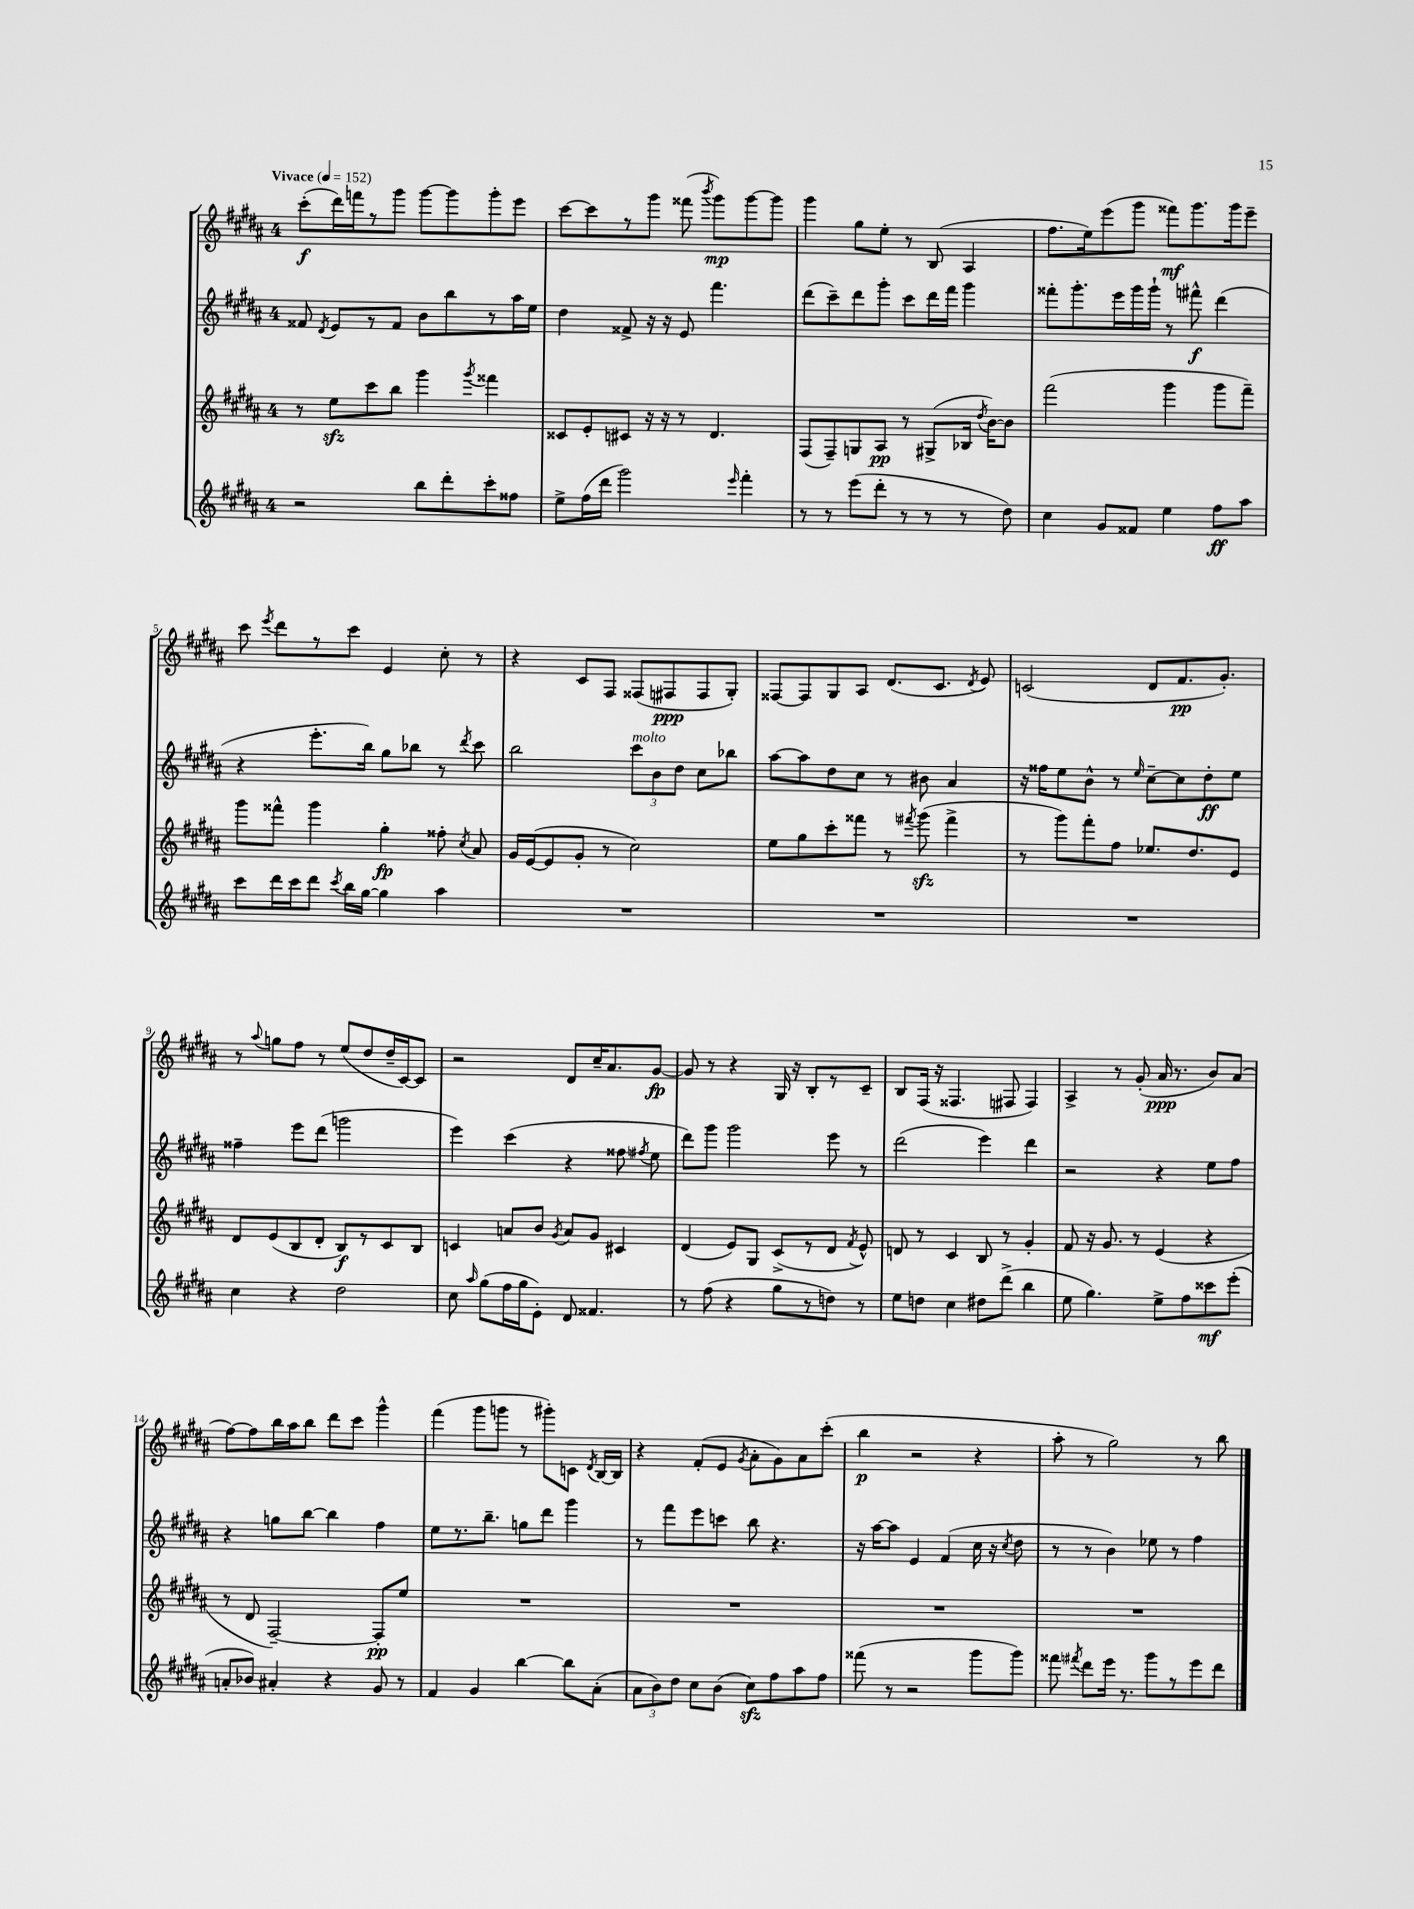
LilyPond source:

<<
\new StaffGroup <<
\new Staff = "s0" {
    \clef treble \key b \major \once \override Staff.TimeSignature.style = #'single-digit \time 4/4 \tempo "Vivace" 4 = 152
    \autoBeamOff cis'''8[-.\f( dis'''16) f'''16 r8 gis'''8] gis'''8[~ gis'''8 gis'''8-. e'''8] |
    cis'''8[~ cis'''8 r8 gis'''8] fisis'''8( \acciaccatura { b'''8 } gis'''8[\mp) gis'''8~ gis'''8] |
    gis'''4 gis''8[ e''8]-. r8 b8( ais4 |
    fis''8.[ e''16) e'''8( gis'''8] fisis'''8[\mf) gis'''8. gis'''16 e'''8]-- |
    cis'''8 \acciaccatura { e'''8 } dis'''8[ r8 cis'''8] e'4 cis''8-. r8 |
    r4 cis'8[ fis8] fisis8[( fis8\ppp fis8 gis8]-.) |
    fisis8[~ fisis8 gis8 ais8] dis'8.[( cis'8.] \acciaccatura { dis'8 } e'8) |
    c'2( dis'8[ fis'8.\pp gis'8.]-.) |
    r8 \appoggiatura { ais''8 } g''8[ fis''8] r8 e''8[( dis''8 dis''16-- cis'16~) cis'8] |
    r2 dis'8[ cis''16-- ais'8. gis'8]~\fp |
    gis'8 r8 r4 gis16 r16 b8[-. r8 cis'8]-- |
    b8[ fis16]( r16 fisis4. fis8 fis4) |
    ais4-> r8 gis'8-.( ais'16\ppp r8. b'8[) ais'8]( |
    fis''8[~) fis''8 b''16 ais''16 b''8] dis'''8[ cis'''8] gis'''4-^ |
    fis'''4( gis'''8[ g'''8] r8 gis'''8[-.) c'8] \acciaccatura { dis'8 } b16[~ b16] |
    r4 fis'8[-.( e'8] \acciaccatura { gis'8 } ais'8[-. gis'8) ais'8 cis'''8]-.( |
    b''4\p r2 r4 |
    ais''8-. r8 gis''2) r8 b''8 \bar "|." |
}
\new Staff = "s1" {
    \clef treble \key b \major \once \override Staff.TimeSignature.style = #'single-digit \time 4/4
    \autoBeamOff fisis'8 \acciaccatura { dis'8 } e'8[ r8 fisis'8] b'8[ b''8 r8 ais''16 e''16] |
    dis''4 fisis'8-> r16 r16 e'8 fis'''4. |
    dis'''8[( cis'''8--) dis'''8 gis'''8]-. cis'''8[ dis'''16 fis'''16] gis'''4 |
    fisis'''8[-. gis'''8.-. e'''16 gis'''16 gis'''16]-! r8 fis'''8-^\f dis'''4( |
    r4 e'''8.[-. b''16]) gis''8[ bes''8] r8 \acciaccatura { dis'''8 } cis'''8 |
    b''2 \tuplet 3/2 { cis'''8[^\markup { \italic "molto" } b'8 dis''8] } cis''8[ bes''8] |
    ais''8[~ ais''8 dis''8 cis''8] r8 bis'8 ais'4 |
    r16 fisis''16[ e''8 b'8]-^ r8 \grace { e''16 } cis''8[~-- cis''8 dis''8-.\ff e''8] |
    fisis''4-- e'''8[ dis'''8]( g'''2 |
    e'''4) cis'''4( r4 fisis''8 \acciaccatura { fis''8 } e''8 |
    dis'''8[) gis'''8] gis'''2 e'''8 r8 |
    dis'''2( e'''4) dis'''4 |
    r2 r4 e''8[ fis''8] |
    r4 g''8[ b''8]~ b''4 fis''4 |
    e''8[ r8. b''8.]-- g''8[ dis'''8] gis'''4 |
    r8 fis'''8[ e'''8 c'''8] b''8 r4. |
    r16 ais''16[~ ais''8] e'4 fis'4( cis''16 r16 \acciaccatura { cis''8 } dis''8 |
    r8 r8 b'4) ees''8 r8 fis''4 \bar "|." |
}
\new Staff = "s2" {
    \clef treble \key b \major \once \override Staff.TimeSignature.style = #'single-digit \time 4/4
    \autoBeamOff r8 e''8[\sfz cis'''8 b''8] gis'''4 \acciaccatura { gis'''8 } fisis'''4 |
    cisis'8[ e'8-. cis'8] r16 r16 r8 dis'4. |
    fis8[( fis8--) g8 ais8]\pp r8 gis8[->( bes16] \acciaccatura { dis''8 } b'16[~) b'8] |
    fis'''2( gis'''4 gis'''8[ fis'''8]--) |
    gis'''8[ fisis'''8]-^ gis'''4 gis''4-.\fp fisis''8-. \acciaccatura { cis''8 } ais'8 |
    gis'16[ e'16~( e'8 gis'8]-. r8 cis''2) |
    e''8[ gis''8 cis'''8-. fisis'''8] r8 \acciaccatura { fis'''8 } gis'''8\sfz( fis'''4-> |
    r8 gis'''8[) fis'''8-. fis''8] ees''8.[ dis''8. e'8] |
    dis'8[ e'8( b8 dis'8]-. b8[\f) r8 cis'8 b8] |
    c'4 a'8[ b'8] \acciaccatura { gis'8 } a'8[ gis'8] cis'4 |
    dis'4( e'8[) gis8] cis'8[->( r8 dis'8] \acciaccatura { fis'8 } e'8-^) |
    d'8 r8 cis'4 b8 r8 gis'4-. |
    fis'8 r16 gis'8. r8 e'4( r4 |
    r8 dis'8 fis2~--) fis8[-.\pp e''8] |
    R1 |
    R1 |
    R1 |
    R1 \bar "|." |
}
\new Staff = "s3" {
    \clef treble \key b \major \once \override Staff.TimeSignature.style = #'single-digit \time 4/4
    \autoBeamOff r2 b''8[ dis'''8-. cis'''8-. fisis''8] |
    e''8[-> fis''16( dis'''16] gis'''2) \grace { e'''16 } fis'''4-. |
    r8 r8 e'''8[( dis'''8]-. r8 r8 r8 dis''8) |
    cis''4 gis'8[ fisis'8] e''4 fis''8[\ff ais''8] |
    cis'''8[ dis'''16 cis'''16 dis'''8] \acciaccatura { cis'''8 } b''16[ gis''16]~ gis''4 ais''4 |
    R1 |
    R1 |
    R1 |
    cis''4 r4 dis''2 |
    cis''8 \grace { ais''16 } gis''8[( fis''16 gis''16 e'8]-.) dis'8 fisis'4. |
    r8 fis''8( r4 gis''8[ r8 d''8]) r8 |
    e''8[ d''8] cis''4 dis''8[ dis'''8]->( b''4 |
    e''8 gis''4.) e''8[-> fis''8 cisis'''8\mf e'''8]-.( |
    a'8[-. bes'8]) ais'4-. r4 gis'8 r8 |
    fis'4 gis'4 b''4~ b''8[ ais'8]-.( |
    \tuplet 3/2 { ais'8[ b'8) dis''8] } cis''8[ b'8]( cis''8[\sfz) fis''8 ais''8 fis''8] |
    fisis'''8( r8 r2 gis'''8[ gis'''8]) |
    fisis'''8 \acciaccatura { fis'''8 } dis'''8[ e'''16] r8. gis'''8[ r8 e'''8 dis'''8] \bar "|." |
}
>>
>>
